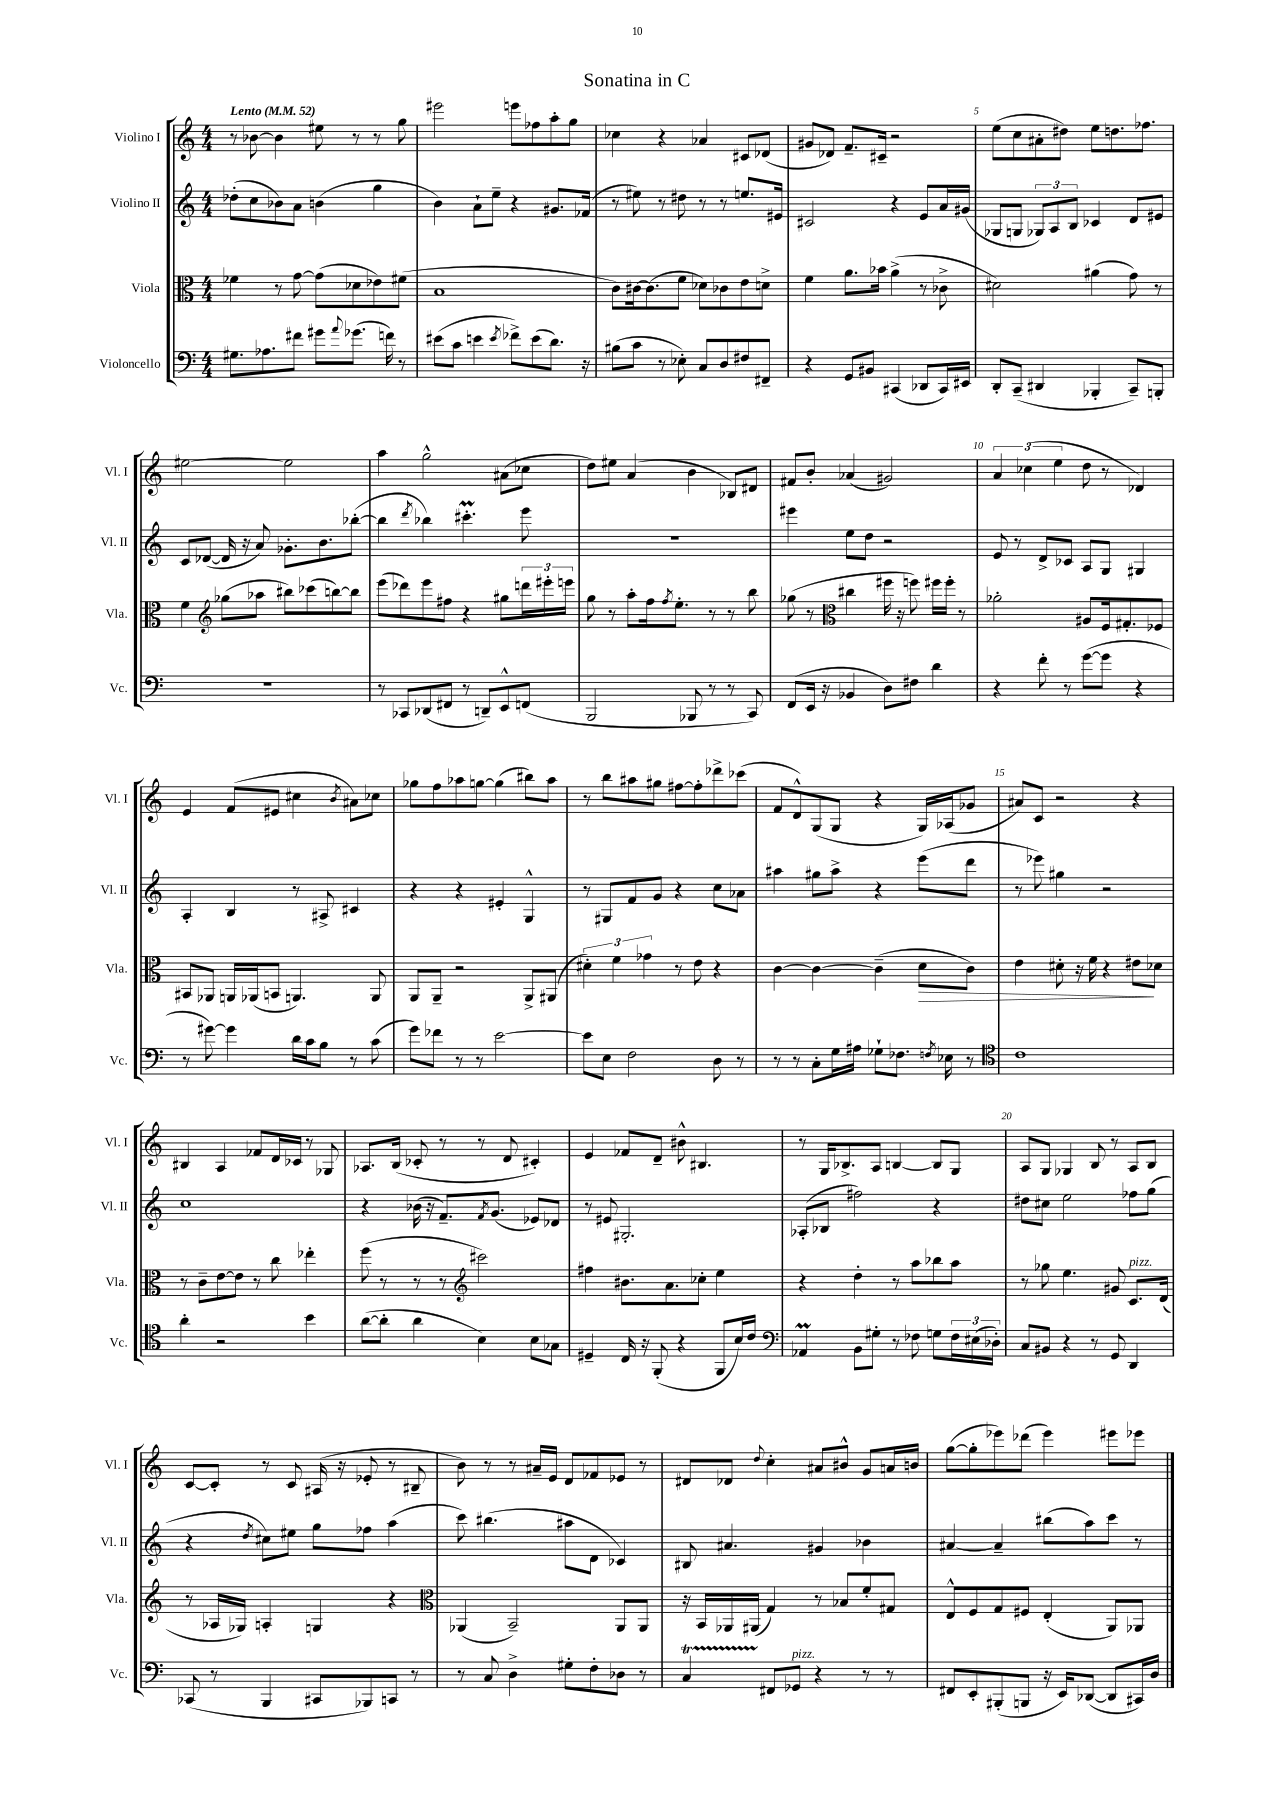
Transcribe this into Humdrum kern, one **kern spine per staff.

**kern	**kern	**kern	**kern
*staff4	*staff3	*staff2	*staff1
*clefF4	*clefC3	*clefG2	*clefG2
*k[]	*k[]	*k[]	*k[]
*M4/4	*M4/4	*M4/4	*M4/4
*MM52	*MM52	*MM52	*MM52
8.G#\L	4f-\	(8dd-'\L	8r
.	.	8cc\	[8b-\
8.A-\	.	.	.
.	8r	8b-\)	4b-\]
8f#\J	[8g\	8a\J	.
8g#\L	(8g\]L	(4b\	8ee#\
8qqa/	.	.	.
(8.g-\J	8d-\	.	8r
.	8e-\)	4gg\	8r
16f\)	.	.	.
8r	(8f#\J	.	8gg\
=	=	=	=
(8e#\L	1B	4b\)	2eee#\
8c\J	.	.	.
4e\	.	8a`\L	.
.	.	8ee~\J	.
8qe/	.	.	.
8f-^\L)	.	4r	8eee\L
(8e\	.	.	8ff-\
8.d\J)	.	8.g#/L	8aa'\
.	.	.	8gg\J
16r	.	(16f-/Jk	.
=	=	=	=
(8B#\L	8c\L)	8r	4cc-\
8c\J	[16c#\k	8ee#\)	.
.	(8.c#\]	.	.
8r	.	8r	4r
8E-'\)	8f\J	8dd#\	.
8C/L	8d-\L)	8r	4a-/
8D/	8c-\	8r	.
8F#/	8e\	8.ee/L	8c#/L
8FF#~/J	8d^\J	.	(8d-/J
.	.	16e#/Jk	.
=	=	=	=
4r	4f\	2c#/	8g#/L
.	.	.	8d-/J)
8GG/L	8.a\L	.	8.f~/L
8BB#/J	.	.	.
.	16b-\Jk	.	16c#~/Jk
(4CC#/	(4a^\	4r	2r
8DD-/L	8r	8e/L	.
16CC#/L)	8c-^\	16a/L	.
16EE#/JJ	.	(16g#/JJ	.
=	=	=	=
8DD'/L	2d#\)	8G-/L	(8ee\L
(8CC~/J	.	8G/J	8cc\
4DD#/	.	12G-/L)	8a#'\
.	.	12A/	.
.	.	.	8dd#\J)
.	.	12B/J	.
4BBB-'/	(4a#\	4c-/	8ee\L
.	.	.	8.dd\
8CC~/L)	8g\)	8d/L	.
.	.	.	8.ff-\J
8BBB'/J	8r	8e#/J	.
=	=	=	=
1r	4f\	8c/L	[2ee#\
.	.	([8d-/J	.
*	*clefG2	*	*
.	(8gg-\L	16d-/]	.
.	.	16r	.
.	8aa-\J	8a/)	.
.	8bb#\L)	8.g-'\L	2ee#\]
.	(8ccc-\	.	.
.	.	8.b\	.
.	[8bb\)	.	.
.	8bb\]J	([8bb-'\J	.
=	=	=	=
8r	(8eee\L	4bb-\]	4aa\
8CC-/L	8ddd-\)	.	.
.	.	8qddd/	.
(8DD-/	8eee\	4bb-\)	2gg^^\
8FF#/J	8ff#\J	.	.
8r	4r	4.ccc#'\	.
8DD~/L)	.	.	.
8EE^^/	8gg#\L	.	(8a#\L
(8FF/J	24ddd\L	8eee\	8cc-\J
.	24eee#'\	.	.
.	24eee\JJ	.	.
=	=	=	=
2BBB/	8gg\	1r	8dd\L)
.	8r	.	8ee#\J
.	8aa'\L	.	(4a/
.	16ff\k	.	.
.	8qff/	.	.
.	8.ee'\J	.	.
8BBB-/	.	.	4b\
8r	8r	.	.
8r	8r	.	8B-/L)
8CC/)	8bb\	.	8d#/J
=	=	=	=
(8FF/L	(8gg-\	4eee#\	8f#/L
16EE/Jk	8r	.	8b'/J
16r	.	.	.
*	*clefC3	*	*
4BB-/	4cc#\	8ee\L	(4a-/
.	.	8dd\J	.
8D\L)	16ff#\	2r	2g#/)
.	16r	.	.
8F#\J	8ff\)	.	.
4d\	16ff#\LL	.	.
.	16ff#'\JJ	.	.
.	8r	.	.
=	=	=	=
4r	2a-'\	8e/	6a/
.	.	8r	.
.	.	.	(6cc-\
8f'\	.	8d^/L	.
.	.	.	6ee\
8r	.	8c-/J	.
([8g\L	8A#/L	8A/L	8dd\
8g\]J	16F/k	8G/J	8r
.	8.G#'/	.	.
4r	.	4G#/	4d-/)
.	8F-/J	.	.
=	=	=	=
8r	8BB#/L	4A'/	4e/
[8g#\)	8AA-/J	.	.
4g#\]	16AA/LL	4B/	(8f/L
.	(16AA-/J	.	.
.	8BB/J	.	8e#/J
16d\LL	4.AA/)	8r	4cc#\
16c\J	.	.	.
8B\J	.	8A#^/	.
.	.	.	8qb/
8r	.	4c#/	8a#\L)
(8c\	8AA/	.	8cc-\J
=	=	=	=
8g\L)	8AA/L	4r	8gg-\L
8f-\J	8AA~/J	.	8ff\
8r	2r	4r	8aa-\
8r	.	.	[8gg\J
[2e\	.	4e#'/	(4gg\]
.	8AA^/L	4G^^/	8bb#\L)
.	(8AA#/J	.	8aa-\J
=	=	=	=
8e\]L	6d#'\)	8r	8r
8E\J	.	8G#/L	8bb\L
.	6f\	.	.
2F\	.	8f/	8aa#\
.	6g-\	.	.
.	.	8g/J	8gg#\J
.	8r	4r	[8ff#\L
.	8e\	.	8ff#'\]
8D\	4r	8cc\L	8ddd-^\
8r	.	8a-\J	(8ccc-\J
=	=	=	=
8r	[4c\	4aa#\	8f/L
8r	.	.	8d^^/)
8C'\L	4c\_	8gg#\L	(8G/
16G\L	.	8aa#^\J	8G/J
16A#\JJ	.	.	.
8G-`\L	(4c~\]	4r	4r
8.F-\J	.	.	.
.	8d\L	(8eee\L	16G/LL)
8qF/	.	.	.
16E-\	.	.	(16A-/J
8r	8c\J)	8ddd\J	8g-/J
=	=	=	=
*clefC4	*	*	*
1c	4e\	8r	8a#/L)
.	.	8eee-\)	8c/J
.	8d#'\	4gg#\	2r
.	16r	.	.
.	16f\	.	.
.	4r	2r	.
.	8e#\L	.	4r
.	8d-\J	.	.
=	=	=	=
4a'\	8r	1cc	4B#/
.	8c~\L	.	.
2r	[8e\	.	4A/
.	8e\]J	.	.
.	8r	.	8f-/L
.	8cc\	.	16d/L
.	.	.	16c-/JJ
4b\	4ee-'\	.	8r
.	.	.	8G-/
=	=	=	=
([8a\L	(8ff\	4r	8.A-/L
8a'\]J	8r	.	.
.	.	.	(16B/Jk
4a\	8r	(16b-\	8c-'/
.	.	16r	.
.	8r	8.f~/L)	8r
*	*clefG2	*	*
4B\)	2ccc#\)	.	8r
.	.	8qf/	.
.	.	(8.g/J	.
.	.	.	8d/
8B\L	.	8e-/L)	4c#'/)
8G-\J	.	8d-/J	.
=	=	=	=
4D#~/	4ff#\	8r	4e/
.	.	8e#/	.
16C/	8.b#\L	2.G#'/	8f-/L
16r	.	.	.
(8FF'/	.	.	8d~/J
.	8.a\	.	.
4r	.	.	8b#^^\
.	8cc-'\J	.	4.B#/
8FF/L	4ee\	.	.
16B/L)	.	.	.
16c/JJ	.	.	.
=	=	=	=
*clefF4	*	*	*
4AA-/	4r	(8A-'/L	8r
.	.	8B-/J	16G/LK
.	.	.	8.B-^/
8BB\L	4dd'\	2ff#\)	.
8G#'\J	.	.	8A/J
8r	8r	.	[4B/
8F-\	8aa\L	.	.
8G\L	8bb-\	4r	8B/]L
24F-\L	8aa\J	.	8G/J
(24E#\	.	.	.
24D-'\JJ)	.	.	.
=	=	=	=
8C/L	8r	8dd#\L	8A/L
8BB#/J	8gg-\	8cc#\J	8G/J
4r	4.ee\	2ee\	4G-/
8r	.	.	8B/
8GG/	8g#/	.	8r
4DD/	8.c/L	8ff-\L	8A/L
.	.	(8gg\J	8B/J
.	(16d/Jk	.	.
=	=	=	=
(8CC-/	8r	4r	[8c/L
8r	16A-/LL	.	8c'/]J
.	16G-/JJ)	.	.
.	.	8qdd/	.
4BBB/	4A'/	8cc#\L)	8r
.	.	8ee#\J	8c/
8CC#/L	4G/	8gg\L	(16A#/
.	.	.	16r
8BBB-/)	.	8ff-\J	8e-'/
8CC/J	4r	(4aa\	8r
8r	.	.	8B#~/
=	=	=	=
*	*clefC3	*	*
8r	(4AA-/	8ccc\)	8b\)
8C/	.	(4.bb#\	8r
4D^\	2BB~/)	.	8r
.	.	.	16a#~/LL
.	.	.	16e/JJ
8G#'\L	.	8aa#\L	8d/L
8F'\	.	8d\J	8f-/
8D-\J	8AA-/L	4c-/)	8e-/J
8r	8AA-/J	.	8r
=	=	=	=
4C/	16r	8B#/	8d#/L
.	16BB/LL	.	.
.	16AA-/	4.a#/	8d-/J
.	(16AA#/JJ	.	.
.	.	.	8qqdd/
8FF#/L	4G/)	.	4cc'\
8GG-/J	.	.	.
4r	8r	4g#/	8a#/L
.	8B-/L	.	8b#^^/J
8r	8f'/	4b-\	8g/L
8r	8G#/J	.	16a/L
.	.	.	16b/JJ
=	=	=	=
8FF#/L	8E^^/L	[4a#/	([8gg\L
8EE'/	8F/	.	8gg'\]
(8BBB#'/	8G/	4a#~/]	8eee-\)
8BBB/J	8F#/J	.	(8ddd-\J
16r	(4E'/	(8bb#\L	4eee-\)
16EE/LK)	.	.	.
([8DD-/J	.	8aa\)	.
8DD-/]L	8AA/L)	8ccc\J	8eee#\L
16CC#/L)	8AA-/J	8r	8eee-\J
16D/JJ	.	.	.
==	==	==	==
*-	*-	*-	*-
